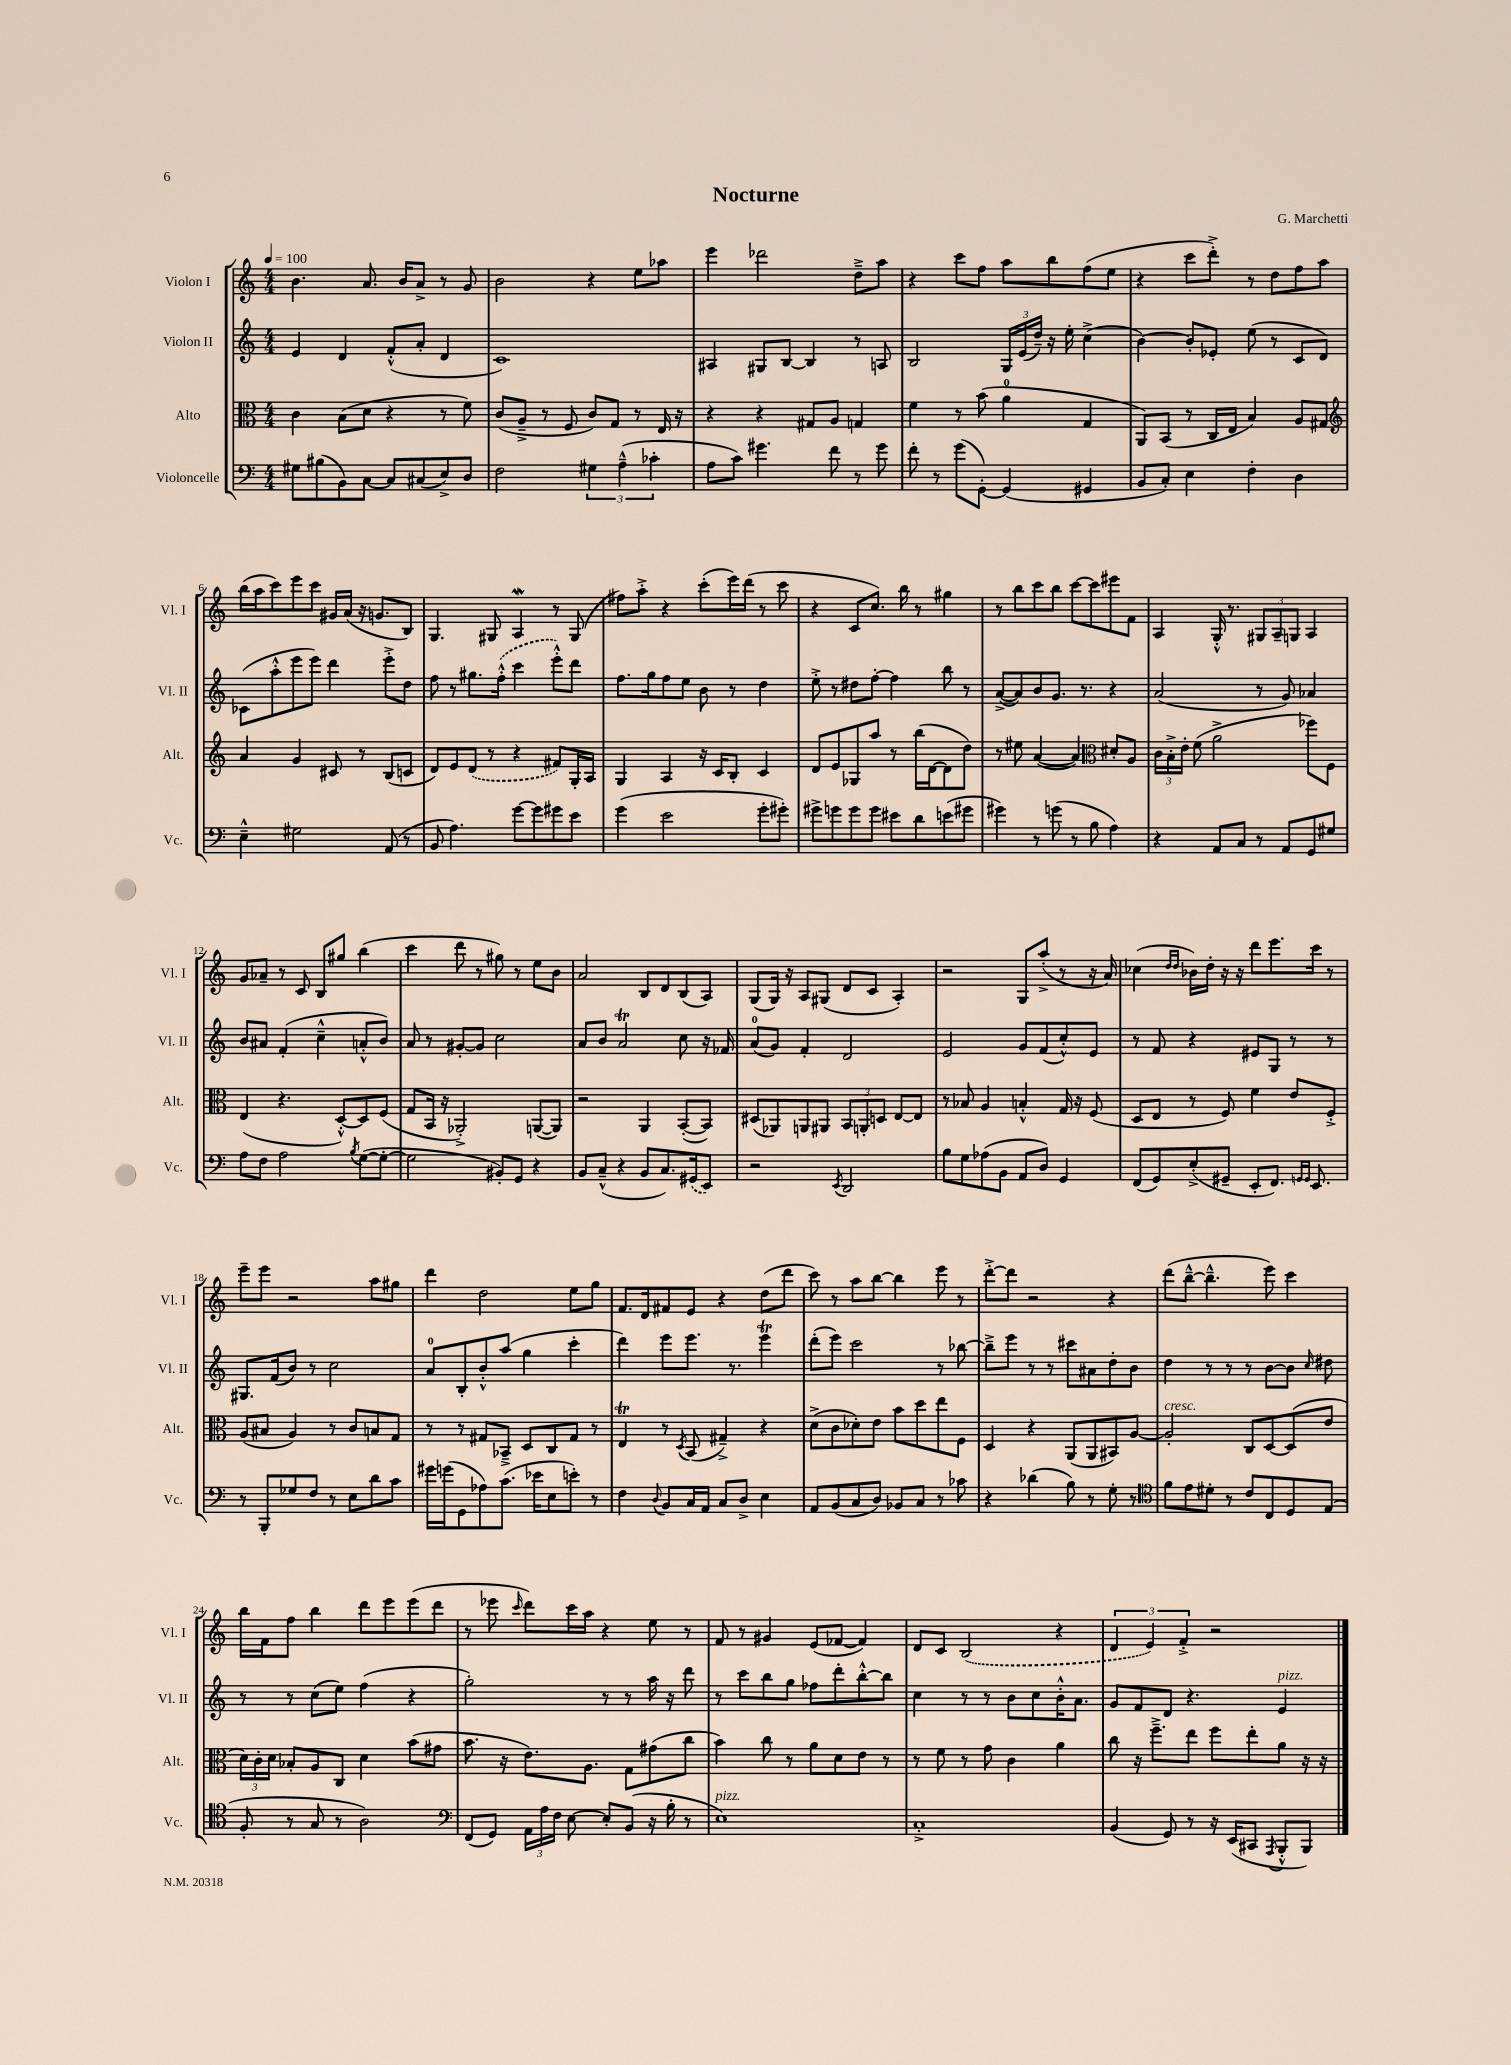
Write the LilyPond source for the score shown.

\header { title = "Nocturne" composer = "G. Marchetti" }
<<
\new StaffGroup <<
\new Staff = "s0" \with { instrumentName = "Violon I" shortInstrumentName = "Vl. I" } {
    \clef treble \key c \major \numericTimeSignature \time 4/4 \tempo 4 = 100
    \autoBeamOff b'4. a'8. b'16[ a'8]-> r8 g'8 |
    b'2 r4 e''8[ aes''8] |
    e'''4 des'''2 d''8[---> a''8] |
    r4 c'''8[ f''8] a''8[ b''8 f''8( e''8] |
    r4 c'''8[ d'''8]-.->) r8 d''8[ f''8 a''8] |
    b''16[( a''16 c'''8) e'''8 c'''8] gis'16[ a'16]( r16 g'8.[ b8]) |
    g4. gis8 a4\mordent r8 gis8( |
    fis''8[) a''8]-.-> r4 c'''8[-.( e'''16) d'''16]( r8 c'''8 |
    r4 c'8[ c''8.]) b''16 r8 gis''4 |
    r8 b''8[ c'''8 b''8] c'''8[~ c'''8 eis'''8 f'8] |
    a4 g16-.-^ r8. \tuplet 3/2 { gis8[ a8-- g8] } a4 |
    g'8[ aes'8]-- r8 c'8 b8[ gis''8] b''4( |
    c'''4 d'''8 r8 gis''8) r8 e''8[ b'8] |
    a'2 b8[ d'8 b8( a8]) |
    g8[( g16]) r16 a8[ gis8]( d'8[ c'8] a4-.) |
    r2 g8[ a''8]-.->( r8 r16 a'16) |
    ces''4( \grace { d''16[ d''16] } bes'16[) d''16]-. r16 r16 d'''8[ e'''8. c'''16] r8 |
    e'''8[-- e'''8] r2 a''8[ gis''8] |
    d'''4 d''2 e''8[ g''8] |
    f'8.[ d'16 fis'8 e'8] r4 d''8[( d'''8] |
    c'''8) r8 a''8[ b''8]~ b''4 e'''8 r8 |
    d'''8[~-.-> d'''8] r2 r4 |
    d'''8[( b''8]~---^ b''4.---^ e'''8) c'''4 |
    b''16[ f'16 f''8] b''4 d'''8[ e'''8 e'''8( d'''8] |
    r8 ees'''8 \grace { c'''16 } d'''8[) c'''16 a''16] r4 e''8 r8 |
    f'8 r8 gis'4 e'8[( fes'8]~ fes'4) |
    d'8[ c'8] \once \slurDashed b2( r4 |
    \tuplet 3/2 { d'4 e'4) f'4-.-> } r2 \bar "|." |
}
\new Staff = "s1" \with { instrumentName = "Violon II" shortInstrumentName = "Vl. II" } {
    \clef treble \key c \major \numericTimeSignature \time 4/4
    \autoBeamOff e'4 d'4 f'8[-.-^( a'8]-. d'4 |
    c'1) |
    ais4 gis8[ b8]~ b4 r8 a8 |
    b2 \tuplet 3/2 { g16[ e'16( d''16]--) } r16 e''16-. c''4->( |
    b'4~) b'8[-. ees'8]-. e''8( r8 c'8[ d'8]) |
    ces'8[( a''8-.-^ e'''8 e'''8]) d'''4 e'''8[-.-> d''8] |
    f''8 r8 gis''8.[ \once \slurDashed f''16]-.-^( c'''4 e'''8[-.-^) d'''8] |
    f''8.[ g''16 f''8 e''8] b'8 r8 d''4 |
    e''8-.-> r8 dis''8[ f''8]~-. f''4 b''8 r8 |
    a'8[~->( a'8) b'8 g'8.] r8. r4 |
    a'2( r8 g'8) aes'4 |
    b'8[ ais'8] f'4-.( c''4---^ a'8[-.-^ b'8]) |
    a'8 r8 gis'8[~-. gis'8] c''2 |
    a'8[ b'8] a'2\trill c''8 r16 fes'16 |
    a'8[-0( g'8]) f'4-. d'2 |
    e'2 g'8[ f'8( c''8-.-^) e'8] |
    r8 f'8 r4 eis'8[ g8] r8 r8 |
    gis8.[ f'16( b'8]) r8 c''2 |
    a'8[-0 b8-. b'8-.-^ a''8]( g''4 c'''4-. |
    d'''4) e'''8[ e'''8.] r8. e'''4\trill |
    d'''8[-.( e'''8]) c'''2 r8 bes''8~ |
    bes''8[---> e'''8] r8 r8 cis'''8[ ais'8 d''8-. b'8] |
    d''4 r8 r8 r8 b'8[~ b'8] \grace { c''16 } dis''8 |
    r8 r8 c''8[( e''8]) f''4( r4 |
    g''2-.) r8 r8 a''16 r16 d'''8 |
    r8 c'''8[ b''8 g''8] fes''8[ d'''8-. b''8~-.-^ b''8] |
    c''4 r8 r8 b'8[ c''8 b'16-.-^ a'8.] |
    g'8[ f'8 d'8] r4. e'4^\markup { \italic "pizz." } \bar "|." |
}
\new Staff = "s2" \with { instrumentName = "Alto" shortInstrumentName = "Alt." } {
    \clef alto \key c \major \numericTimeSignature \time 4/4
    \autoBeamOff c'4 b8[( d'8] r4 r8 f'8) |
    c'8[( a8]---> r8 f8 c'8[) g8] r8 e16 r16 |
    r4 r4 gis8[ a8] g4 |
    f'4 r8 b'8( a'4-0 g4 |
    a,8[) b,8]( r8 c16[ e16] b4) a8[ gis8] |
    \clef treble a'4 g'4 cis'8 r8 b8[( c'8] |
    d'8[) e'8 \once \slurDashed d'8]( r8 r4 fis'8[) g16-. a16] |
    g4 a4 r16 c'16[ b8]-. c'4 |
    d'8[ e'8 ges8 a''8] r8 b''16[( d'16~ d'8 d''8]) |
    r8 eis''8 a'4~( a'4) \clef alto dis'8[-. a8] |
    \tuplet 3/2 { c'16[ b16-.-> e'16]-. } f'8( a'2-> fes''8[) f8] |
    e4( r4. d8[~-.-^) d8 f8]( |
    g8[ b,16] r16 aes,2-.->) a,8[~( a,8]) |
    r2 a,4 b,8[~-.( b,8]) |
    dis8[( aes,8) a,8 ais,8] \tuplet 3/2 { b,8[ a,8-. d8] } e8[~ e8] |
    r8 bes8 a4 b4-.-^ g16 r16 f8( |
    d8[ e8] r8 f8) f'4 e'8[ f8]-.-> |
    a8[( bis8] a4) r8 c'8[ b8 g8] |
    r8 r8 gis8[ bes,8]---> d8[ c8 gis8] r8 |
    e4\trill r8 \acciaccatura { d8 } b,8( gis4--->) r4 |
    d'8[->( c'8 des'8-.) e'8] b'8[ d''8 e''8 f8] |
    d4 r4 a,8[( a,8 bis,8) a8]~ |
    a2-.^\markup { \italic "cresc." } c8[ d8~ d8( e'8] |
    \tuplet 3/2 { d'16[) c'16-. d'16] } bes8[-. a8 c8] d'4 b'8[( gis'8] |
    b'8. r16 e'8.[) a8.] g8[ gis'8( c''8] |
    b'4) c''8 r8 a'8[ d'8 e'8] r8 |
    r8 f'8 r8 g'8 c'4 a'4 |
    c''8 r16 f''8.[---> e''8] f''8[ e''8-. a'8] r16 r16 \bar "|." |
}
\new Staff = "s3" \with { instrumentName = "Violoncelle" shortInstrumentName = "Vc." } {
    \clef bass \key c \major \numericTimeSignature \time 4/4
    \autoBeamOff gis8[ bis8( b,8) c8]~ c8[ cis8( e8->) d8] |
    f2 \tuplet 3/2 { gis4 a4---^( ces'4-. } |
    a8[ c'8]) gis'4. f'8 r8 gis'8 |
    f'8-. r8 g'8[( g,8]~-.) g,4( gis,4 |
    b,8[ c8]-.) e4 f4-. d4 |
    e4---^ gis2 a,8( r8 |
    b,8 a4.) g'8[~ g'8 gis'8 e'8] |
    g'4( e'2 g'8[-. gis'8]-.) |
    gis'8[-> g'8 g'8 g'8] eis'8[ d'8 e'8( gis'8] |
    gis'4) r8 g'8( r8 b8 a4) |
    r4 a,8[ c8] r8 a,8[ g,8 gis8] |
    a8[ f8] a2 \acciaccatura { b8 } g8[~( g8]~-. |
    g2 bis,8[-.) g,8] r4 |
    b,8[ c8]---^( r4 b,8[ c8.) \once \slurDashed gis,16( e,8]) |
    r2 \acciaccatura { e,8 } d,2 |
    b8[ g8 aes8( b,8] a,8[ d8]) g,4 |
    f,8[( g,8) e8-.->( gis,8]-- e,8[-. f,8.]) \grace { g,16[ g,16] } e,8. |
    r8 b,,8[-. ges8 f8] r8 e8[ d'8 c'8] |
    gis'16[ g'16( g,8 aes8) c'8.]( ees'16[ e8 e'8]-.) r8 |
    f4 \appoggiatura { d8 } b,8[ c16 a,16] c8[ d8]-> e4 |
    a,8[ b,8( c8 d8]) bes,8[ c8] r8 ces'8 |
    r4 des'4( b8) r8 g8-. r8 |
    \clef tenor f'8[ e'8 dis'8]-. r8 c'8[ c8 d8 e8]( |
    f8-. r8 g8 r8 a2) |
    \clef bass f,8[( g,8]) \tuplet 3/2 { a,16[ a16 f16] } e8~ e8[-. b,8]( r16 b16-. r8 |
    e1^\markup { \italic "pizz." }) |
    c1-.-> |
    b,4( g,8) r8 r16 e,16[( cis,8] \acciaccatura { a,,8 } b,,8[-.-^ b,,8]) \bar "|." |
}
>>
>>
